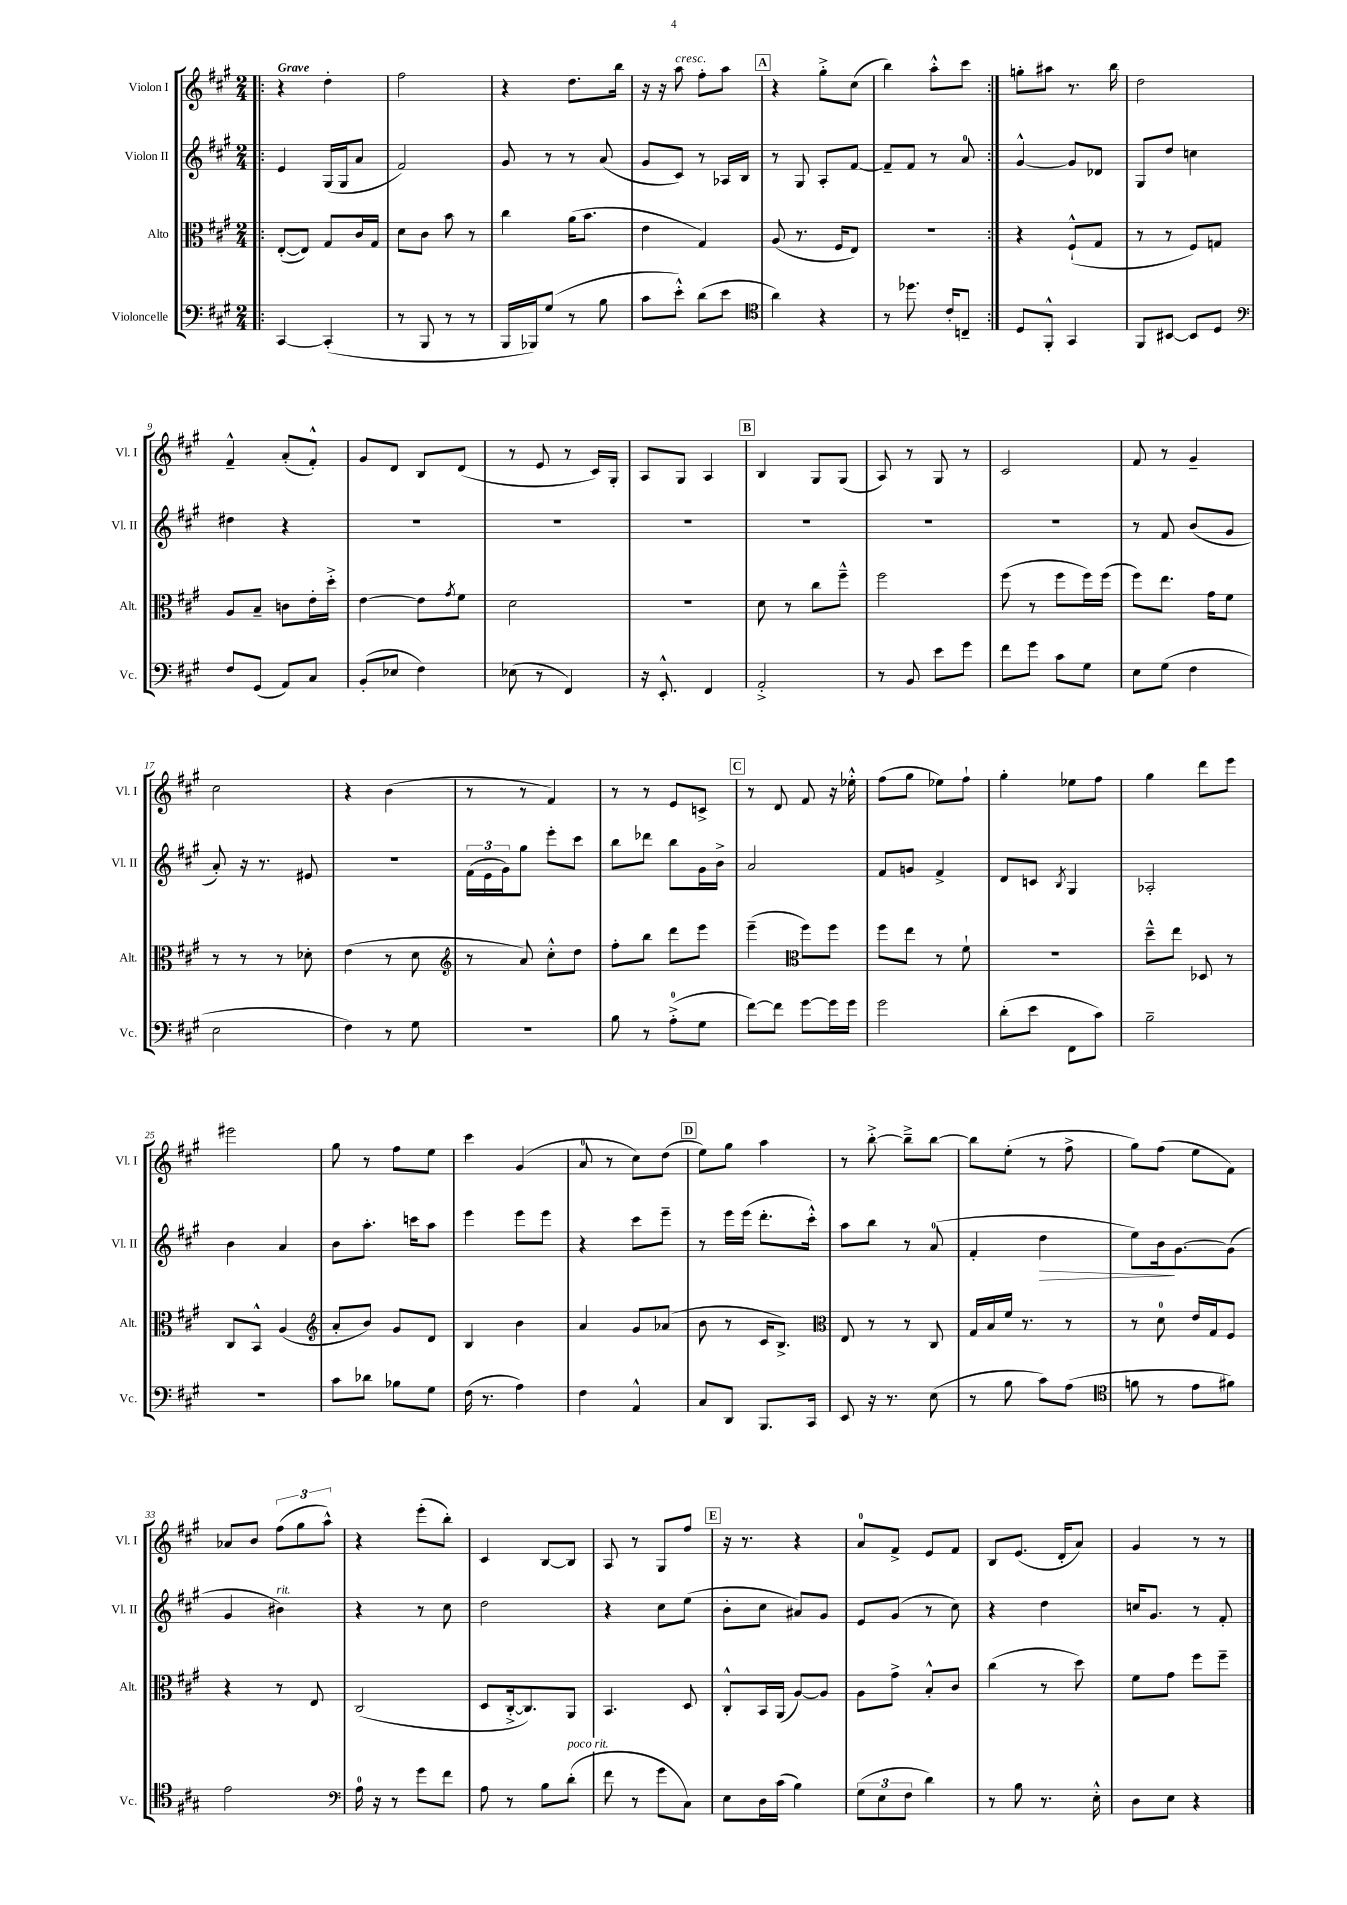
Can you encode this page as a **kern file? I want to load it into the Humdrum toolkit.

**kern	**kern	**kern	**kern
*staff4	*staff3	*staff2	*staff1
*clefF4	*clefC3	*clefG2	*clefG2
*k[f#c#g#]	*k[f#c#g#]	*k[f#c#g#]	*k[f#c#g#]
*M2/4	*M2/4	*M2/4	*M2/4
=!|:	=!|:	=!|:	=!|:
[4CC#	([8E'	4e	4r
.	8E])	.	.
(4CC#']	8G#	(16G#	4dd'
.	.	16G#	.
.	16c#	8a	.
.	16G#	.	.
=	=	=	=
8r	8d	2f#)	2ff#
8BBB	8c#	.	.
8r	8b	.	.
8r	8r	.	.
=	=	=	=
16BBB	4cc#	8g#	4r
16BBB-)	.	.	.
(8G#	.	8r	.
8r	(16a	8r	8.dd
.	8.b	.	.
8B	.	(8a	.
.	.	.	16bb
=	=	=	=
8c#	4e	8g#	16r
.	.	.	16r
8e'^^)	.	8c#)	8aa
(8d	4G#)	8r	8ff#'
8e	.	16A-	8aa
.	.	16B	.
=	=	=	=
*clefC4	*	*	*
4a)	(8A	8r	4r
.	8.r	8G#	.
4r	.	8A'	8gg#'^
.	16F#	.	.
.	8E)	[8f#	(8cc#
=	=	=	=
8r	2r	8f#~]	4bb)
8.dd-	.	8f#	.
.	.	8r	8aa'^^
16c#'	.	.	.
8C~	.	8a	8ccc#
=:|!	=:|!	=:|!	=:|!
8D	4r	[4g#^^	8gg'
8FF#'^^	.	.	8aa#
4GG#	(8F#`^^	8g#]	8.r
.	8G#	8d-	.
.	.	.	16bb
=	=	=	=
8FF#	8r	8G#	2dd
[8BB#	8r	8dd	.
8BB#]	8F#)	4cc	.
8D	8G	.	.
=	=	=	=
*clefF4	*	*	*
8F#	8A	4dd#	4f#~^^
(8GG#	8B~	.	.
8AA)	8c	4r	(8a'
8C#	16e'	.	8f#'^^)
.	16dd'^	.	.
=	=	=	=
(8BB'	[4e	2r	8g#
8E-	.	.	8d
4F#)	8e]	.	8B
.	8qg#	.	.
.	8f#	.	(8d
=	=	=	=
(8E-	2d	2r	8r
8r	.	.	8e
4FF#)	.	.	8r
.	.	.	16c#)
.	.	.	16G#'
=	=	=	=
16r	2r	2r	8A
8.EE'^^	.	.	.
.	.	.	8G#
4FF#	.	.	4A
=	=	=	=
2AA'^	8d	2r	4B
.	8r	.	.
.	8cc#	.	8G#
.	8ff#~^^	.	(8G#
=	=	=	=
8r	2ff#	2r	8A)
8BB	.	.	8r
8e	.	.	8G#
8g#	.	.	8r
=	=	=	=
8f#	(8ff#	2r	2c#
8g#	8r	.	.
8c#	8ff#	.	.
8G#	16ff#)	.	.
.	(16ff#	.	.
=	=	=	=
8E	8ff#)	8r	8f#
(8G#	8.ee	8f#	8r
4F#	.	(8b	4g#~
.	16g#	.	.
.	8f#	8g#	.
=	=	=	=
2E	8r	8a')	2cc#
.	8r	16r	.
.	.	8.r	.
.	8r	.	.
.	8d-'	8e#	.
=	=	=	=
4F#)	(4e	2r	4r
8r	8r	.	(4b
8G#	8d	.	.
=	=	=	=
*	*clefG2	*	*
2r	8r	(24f#	8r
.	.	24e	.
.	.	24g#)	.
.	8a)	8gg#	8r
.	8cc#'^^	8eee'	4f#)
.	8dd	8ccc#	.
=	=	=	=
8B	8ff#'	8bb	8r
8r	8bb	8ddd-	8r
(8A'^	8ddd	8bb	8e
8G#	8eee	16g#	8c^
.	.	16b^	.
=	=	=	=
[8f#)	(4eee~	2a	8r
8f#]	.	.	8d
*	*clefC3	*	*
[8g#	8ff#)	.	8f#
16g#]	8ff#	.	16r
16g#	.	.	16ee-'^^
=	=	=	=
2g#	8ff#	8f#	(8ff#
.	8ee	8g	8gg#
.	8r	4f#^	8ee-)
.	8f#`	.	8ff#`
=	=	=	=
(8d'	2r	8d	4gg#'
8e	.	8c	.
.	.	8qB	.
8FF#	.	4G#	8ee-
8c#)	.	.	8ff#
=	=	=	=
2B~	8dd~^^	2A-'	4gg#
.	8ee	.	.
.	8D-	.	8ddd
.	8r	.	8eee
=	=	=	=
2r	8C#	4b	2eee#
.	8BB^^	.	.
.	(4A	4a	.
=	=	=	=
*	*clefG2	*	*
8c#	8a'	8b	8gg#
8d-	8b)	8.aa'	8r
8B-	8g#	.	8ff#
.	.	16ccc	.
8G#	8d	8aa	8ee
=	=	=	=
(16F#	4B	4eee	4ccc#
8.r	.	.	.
4A)	4b	8eee	(4g#
.	.	8eee	.
=	=	=	=
4F#	4a	4r	8a
.	.	.	8r
4AA^^	8g#	8ccc#	8cc#)
.	(8a-	8eee~	(8dd
=	=	=	=
8C#	8b	8r	8ee)
8DD	8r	16eee	8gg#
.	.	(16eee	.
8.BBB	16c#	8.ddd'	4aa
.	8.B^)	.	.
16CC#	.	16ccc#'^^)	.
=	=	=	=
*	*clefC3	*	*
8EE	8E	8aa	8r
16r	8r	8bb	[8bb'^
8.r	.	.	.
.	8r	8r	8bb~^]
(8E	8C#	(8a	[8bb
=	=	=	=
8r	16G#	4f#'	8bb]
.	16B	.	.
8B	16f#	.	(8ee'
.	8.r	.	.
8c#)	.	4dd	8r
(8A	8r	.	8ff#^
=	=	=	=
*clefC4	*	*	*
8f	8r	8ee)	8gg#)
8r	8d	16b	(8ff#
.	.	[8.g#	.
8e	16e	.	8ee
.	16G#	.	.
8f#)	8F#	(8g#]	8f#)
=	=	=	=
2e	4r	4g#	8a-
.	.	.	8b
.	8r	4b#)	(12ff#
.	.	.	12gg#
.	8E	.	.
.	.	.	12aa^^)
=	=	=	=
*clefF4	*	*	*
16A	(2C#	4r	4r
16r	.	.	.
8r	.	.	.
8g#	.	8r	(8eee'
8f#	.	8cc#	8bb')
=	=	=	=
8A	8D	2dd	4c#
8r	[16C#'^	.	.
.	8.C#])	.	.
8B	.	.	[8B
(8d'	8AA	.	8B]
=	=	=	=
8f#	4.BB	4r	8A
8r	.	.	8r
8g#	.	8cc#	8G#
8C#)	8D	(8ee	8ff#
=	=	=	=
8E	8C#'^^	8b'	16r
.	.	.	8.r
16D	16BB	8cc#	.
(16c#	(16AA	.	.
4B)	[8A)	8a#)	4r
.	8A]	8g#	.
=	=	=	=
(12G#	8A	8e	8a
12E	.	.	.
.	8g#^	(8g#	8f#^
12F#	.	.	.
4d)	8B'^^	8r	8e
.	8c#	8cc#)	8f#
=	=	=	=
8r	(4cc#	4r	8B
8B	.	.	(8.e
8.r	8r	4dd	.
.	.	.	16d'
.	8dd)	.	8a)
16E'^^	.	.	.
=	=	=	=
8D	8f#	16cc	4g#
.	.	8.g#	.
8E	8g#	.	.
4r	8ff#	8r	8r
.	8ff#~	8f#'	8r
==	==	==	==
*-	*-	*-	*-
